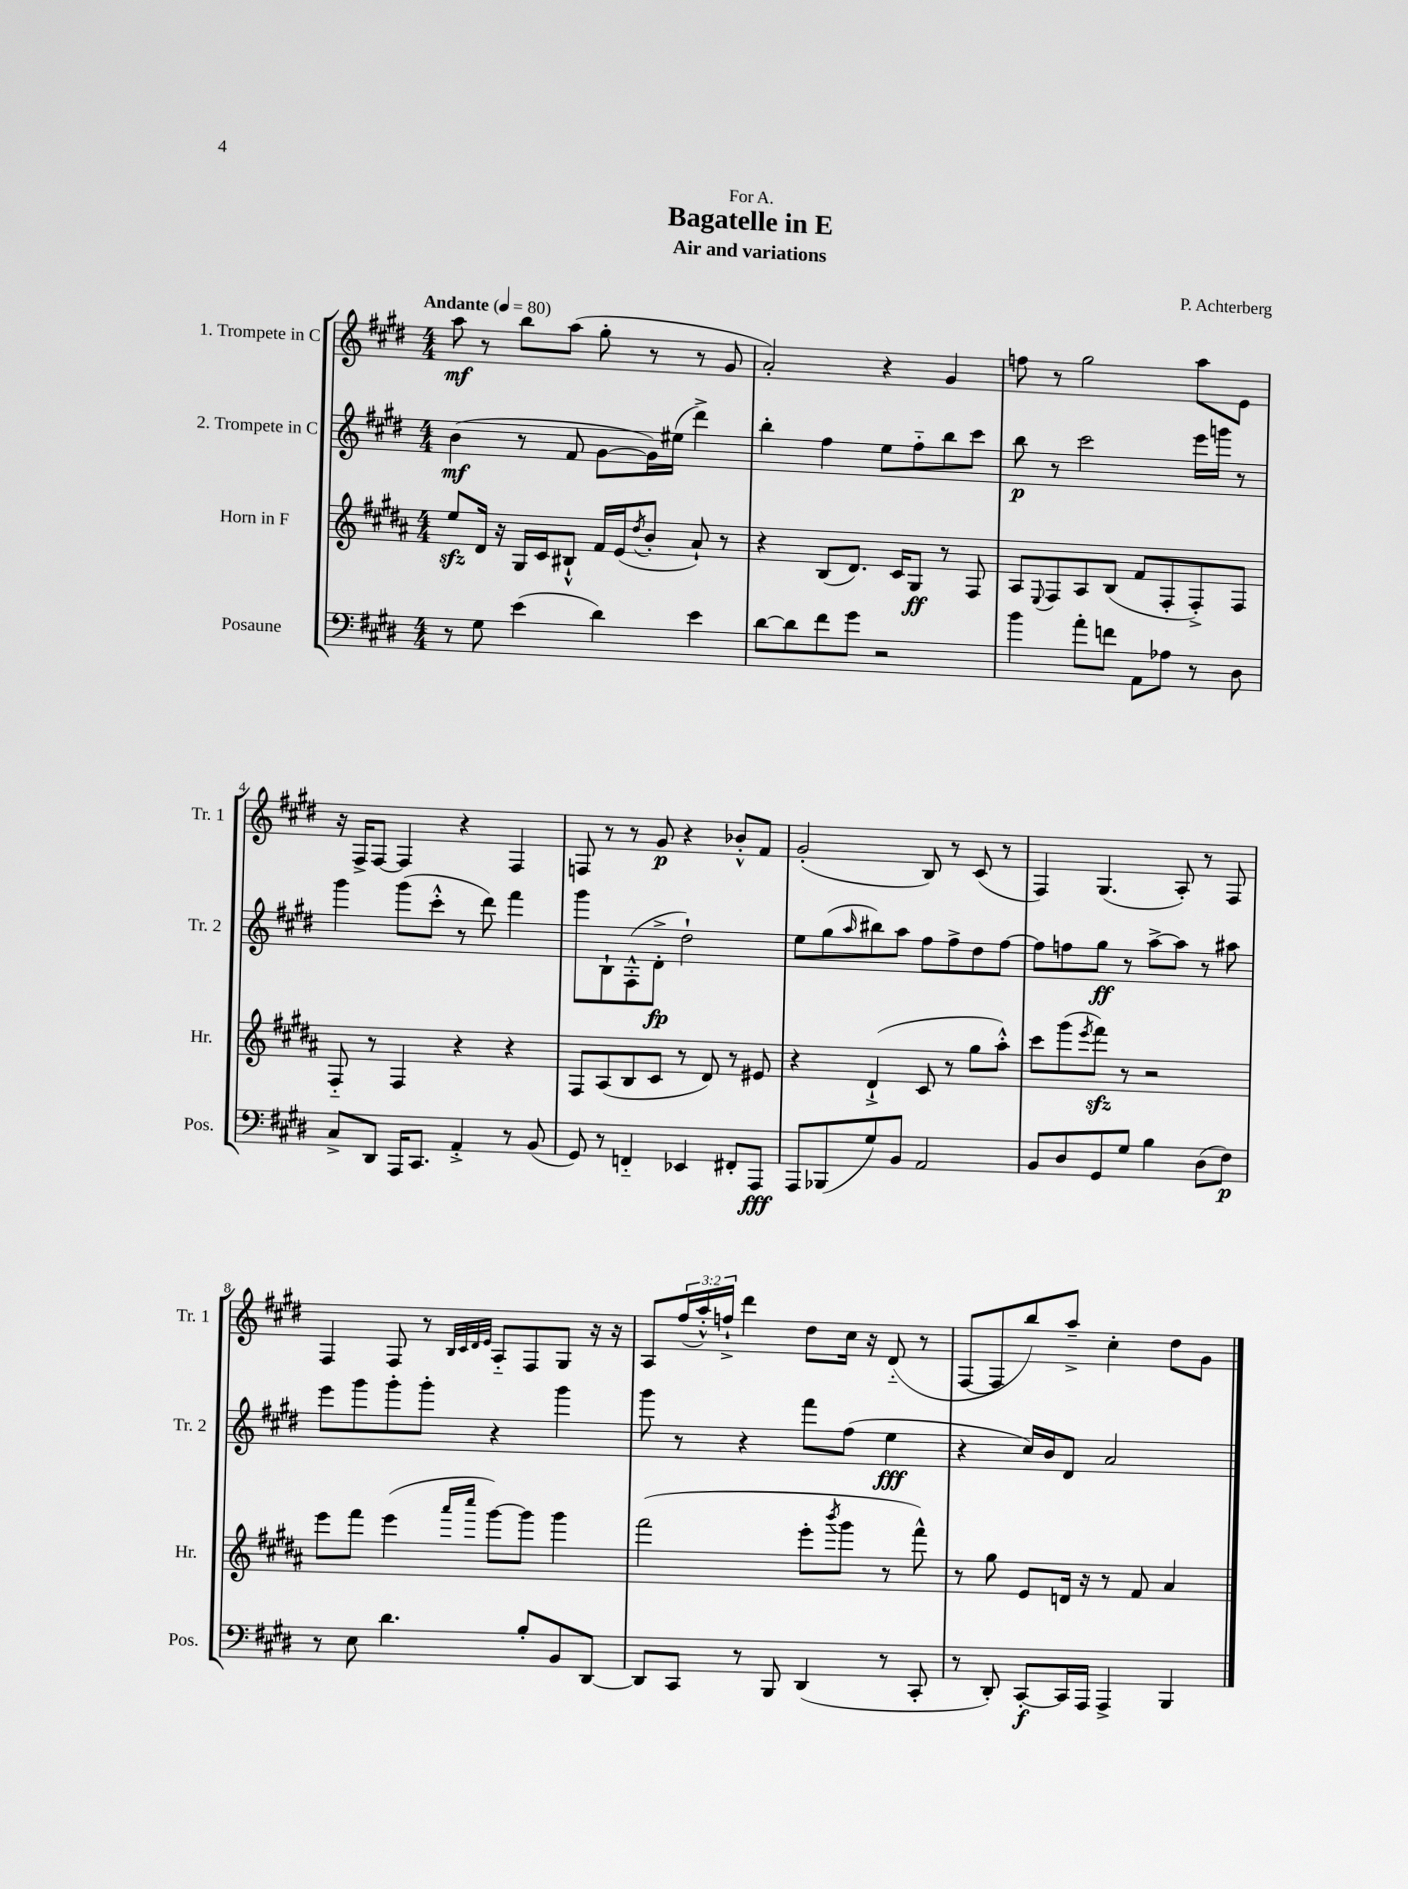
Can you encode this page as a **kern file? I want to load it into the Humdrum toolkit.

**kern	**kern	**kern	**kern
*staff4	*staff3	*staff2	*staff1
*clefF4	*clefG2	*clefG2	*clefG2
*k[f#c#g#d#]	*k[f#c#g#d#a#]	*k[f#c#g#d#]	*k[f#c#g#d#]
*M4/4	*M4/4	*M4/4	*M4/4
*MM80	*MM80	*MM80	*MM80
8r	8ee	(4b	8aa
8G#	16d#	.	8r
.	16r	.	.
(4e	16G#	8r	8bb
.	16c#	.	.
.	8B#`^^	8f#	(8aa
4d#)	16f#	[8g#	8gg#'
.	(16e	.	.
.	8qdd#	.	.
.	8b'	16g#])	8r
.	.	(16ee#	.
4e	8a#`)	4ddd#^)	8r
.	8r	.	8g#
=	=	=	=
[8d#	4r	4bb'	2a')
8d#]	.	.	.
8f#	(8B	4ff#	.
8g#	8.d#)	.	.
2r	.	8ee	4r
.	16c#	.	.
.	8G#	8ff#'~	.
.	8r	8bb	4g#
.	8F#	8ccc#	.
=	=	=	=
4b	8A#	8bb	8ff
.	8qqE	.	.
.	8F#	8r	8r
8a'	8A#	2ccc#	2gg#
8f	(8B	.	.
8AA	8f#	.	.
8A-	8F#'	.	.
8r	8F#'^)	16eee	8aa
.	.	16ggg	.
8D#	8F#	8r	8e
=	=	=	=
8C#^	8F#'~	4ggg#	16r
.	.	.	16F#^
8DD#	8r	.	[8F#
16AAA	4F#	(8ggg#	4F#]
8.CC#	.	.	.
.	.	8ccc#'^^	.
4AA'^	4r	8r	4r
.	.	8ddd#)	.
8r	4r	4fff#	4F#
(8BB	.	.	.
=	=	=	=
8GG#)	8F#	8ggg#	8F
8r	(8A#	8B`	8r
4FF'~	8B	(8F#'^^	8r
.	8c#	8d#'^	8g#
4EE-	8r	2dd#`)	4r
.	8d#)	.	.
8FF#'	8r	.	8b-'^^
8AAA	8e#	.	8f#
=	=	=	=
8AAA	4r	8ee	(2g#'
(8BBB-	.	(8gg#	.
.	.	16qqaa	.
8G#)	(4d#`^	8bb#)	.
8BB	.	8aa	.
2AA	8c#	8ff#	8B)
.	8r	8ff#^	8r
.	8gg#	8dd#	(8c#
.	8aa#'^^)	[8ff#	8r
=	=	=	=
8BB	8ccc#	8ff#]	4F#)
8D#	(8ggg#	8ff	.
.	8qeee	.	.
8GG#	8fff#)	8gg#	(4.G#
8G#	8r	8r	.
4B	2r	[8aa^	.
.	.	8aa]	8A')
(8D#	.	8r	8r
8F#)	.	8aa#	8F#
=	=	=	=
8r	8eee	8eee	4F#
8E	8fff#	8ggg#	.
4.d#	(4eee	8ggg#'	8F#
.	.	8ggg#'	8r
.	.	.	32qqB
.	.	.	32qqc#
.	16qqaaa#	.	32qqd#
.	16qqcccc#	.	32qqe
.	[8ggg#)	4r	8A'~
8B'	8ggg#]	.	8F#
8BB	4ggg#	4ggg#	8G#
[8DD#	.	.	16r
.	.	.	16r
=	=	=	=
8DD#]	(2fff#	8ggg#	8A
8CC#	.	8r	(24ff#
.	.	.	24aa'^^)
.	.	.	24ff`^
8r	.	4r	4ddd#
8BBB	.	.	.
(4DD#	8eee'	8fff#	8dd#
.	8qbbb	.	.
.	8ggg#	(8ff#	16cc#
.	.	.	16r
8r	8r	4ee	(8d#'~
8CC#'	8fff#^^)	.	8r
=	=	=	=
8r	8r	4r	[8F#
8DD#')	8gg#	.	8F#]
[8CC#'	8e	16cc#)	8bb)
.	.	16b	.
16CC#]	16d	8d#	8aa~^
16AAA	16r	.	.
4AAA^	8r	2a	4cc#'
.	8f#	.	.
4BBB	4a#	.	8dd#
.	.	.	8g#
==	==	==	==
*-	*-	*-	*-
